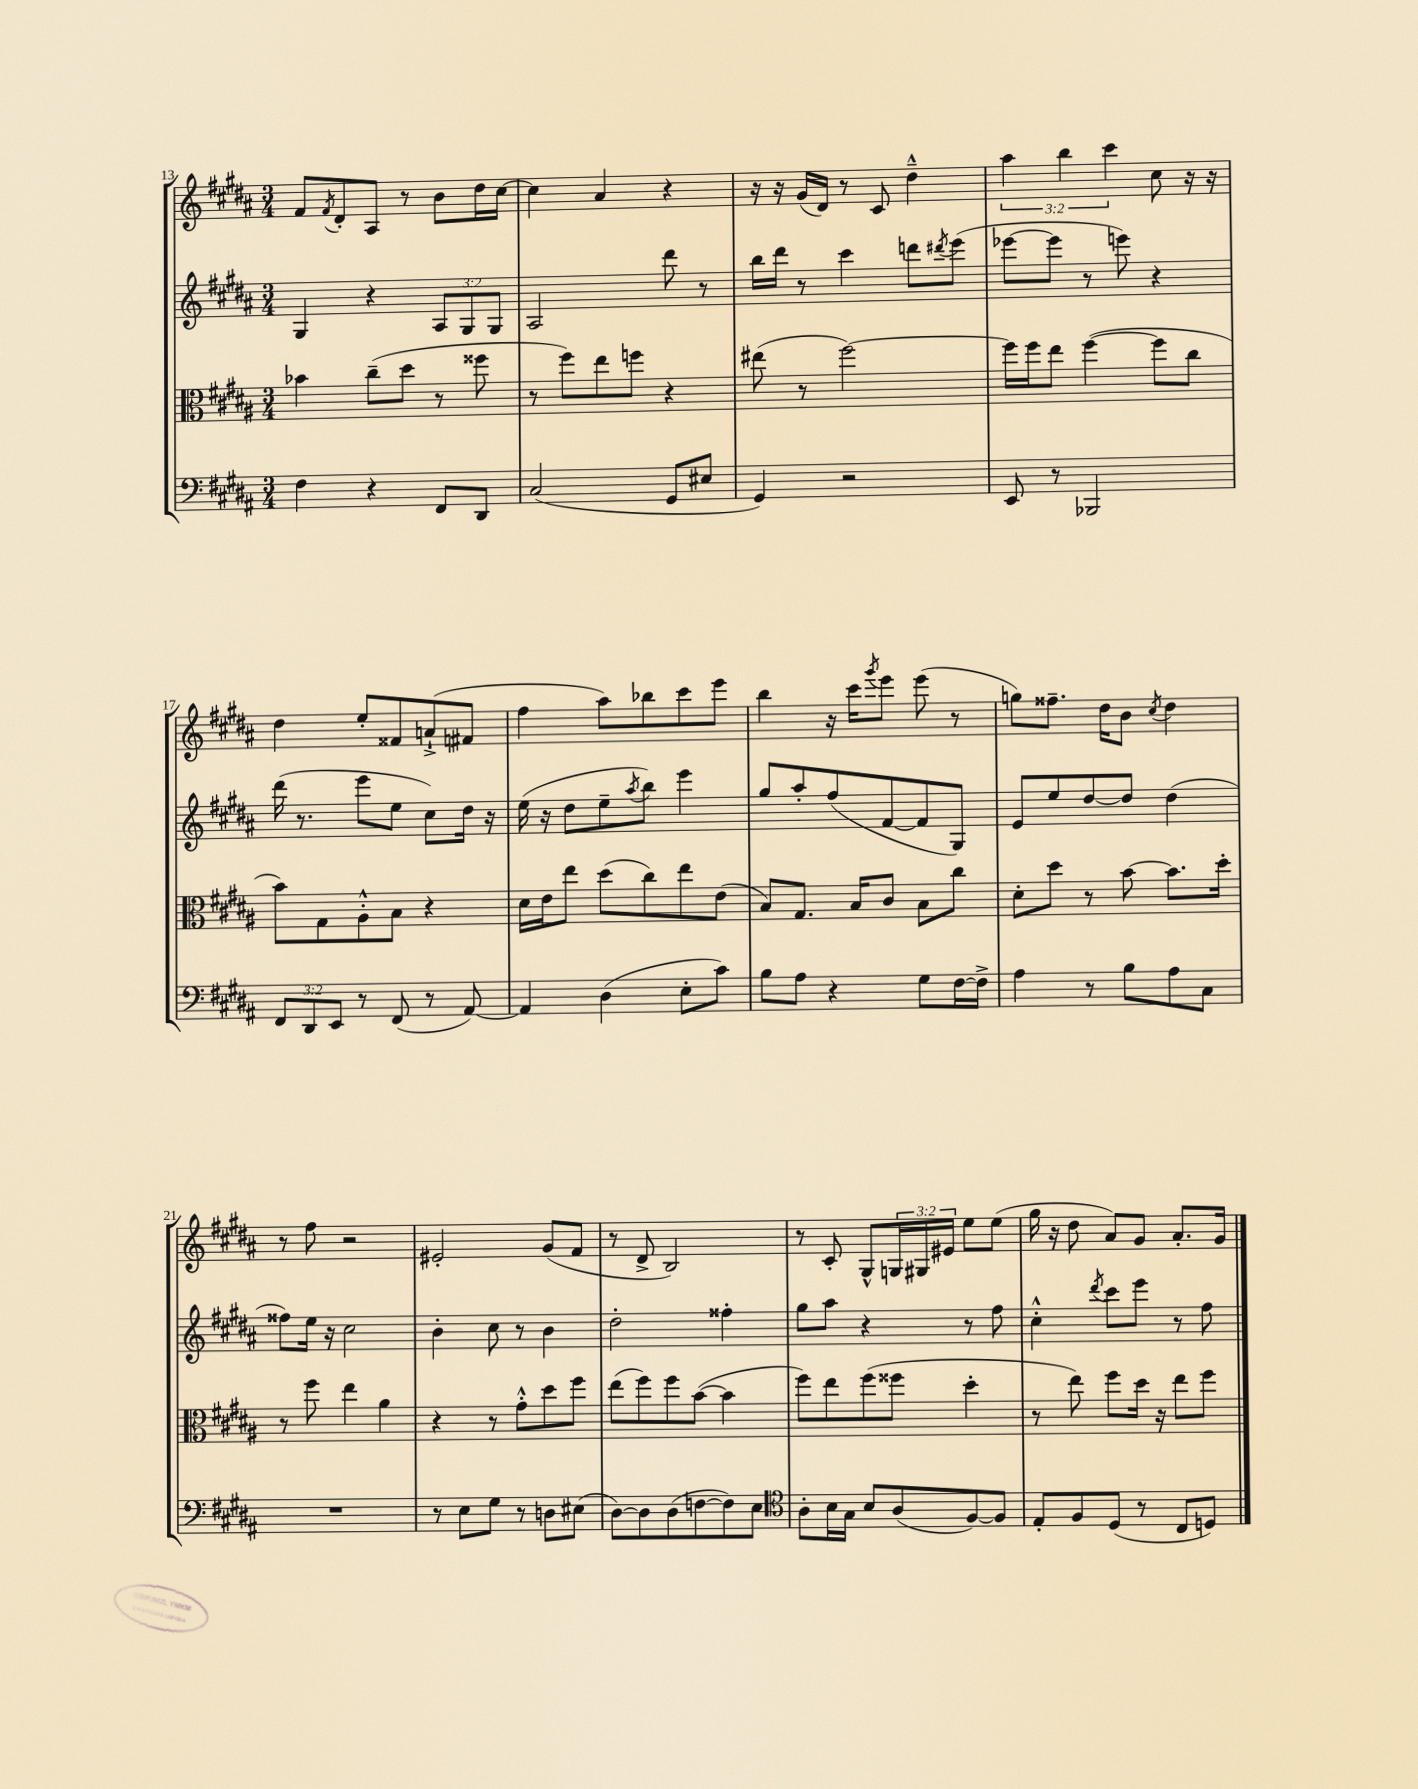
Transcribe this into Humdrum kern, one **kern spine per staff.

**kern	**kern	**kern	**kern
*staff4	*staff3	*staff2	*staff1
*clefF4	*clefC3	*clefG2	*clefG2
*k[f#c#g#d#a#]	*k[f#c#g#d#a#]	*k[f#c#g#d#a#]	*k[f#c#g#d#a#]
*M3/4	*M3/4	*M3/4	*M3/4
4F#	4b-	4G#	8f#
.	.	.	8qf#
.	.	.	8d#'
4r	(8cc#~	4r	8A#
.	8dd#	.	8r
8FF#	8r	12A#	8b
.	.	12G#	.
8DD#	8ff##	.	16dd#
.	.	12G#	.
.	.	.	[16cc#
=	=	=	=
(2C#	8r	2A#	4cc#]
.	8ff#)	.	.
.	8ee	.	4a#
.	8ff	.	.
8GG#	4r	8ddd#	4r
8E#	.	8r	.
=	=	=	=
4GG#)	(8ee#	16bb	16r
.	.	16ddd#	16r
.	8r	8r	(16g#
.	.	.	16d#)
2r	[2ff#)	4ccc#	8r
.	.	.	8c#
.	.	8ddd	4dd#~^^
.	.	8qddd#	.
.	.	(8eee	.
=	=	=	=
8EE	16ff#]	[8eee-	6aa#
.	16ff#	.	.
8r	8ee	8eee-]	.
.	.	.	6bb
2BBB-	([4ff#	8r	.
.	.	.	6ccc#
.	.	8eee)	.
.	8ff#]	4r	8cc#
.	8cc#	.	16r
.	.	.	16r
=	=	=	=
12FF#	8b)	(16ddd#	4dd#
.	.	8.r	.
12DD#	.	.	.
.	8G#	.	.
12EE	.	.	.
8r	8A#'^^	8eee	8ee'
(8FF#	8B	8ee	8f##
8r	4r	8cc#)	(8a`^
[8AA#)	.	16dd#	8f#
.	.	16r	.
=	=	=	=
4AA#]	16d#	(16ee	4ff#
.	16e	16r	.
.	8ee	8dd#	.
(4D#	(8dd#	8ee~	8aa#)
.	.	8qaa#	.
.	8cc#)	8bb)	8bb-
8E'	8ee	4eee	8ccc#
8c#)	(8e	.	8eee
=	=	=	=
8B	8B)	8gg#	4bb
8A#	8.G#	8aa#'	.
4r	.	(8ff#	16r
.	16B	.	16ccc#
.	.	.	8qggg#
.	8c#	[8f#	8eee
8G#	8B	8f#]	(8eee
[16F#	8cc#	8G#)	8r
16F#^]	.	.	.
=	=	=	=
4A#	8d#'	8e	8gg)
.	8dd#	8ee	8.ff##~
8r	8r	[8dd#	.
.	.	.	16dd#
8B	[8b	8dd#]	8b
.	.	.	8qcc#
8A#	8.b]	(4dd#	4dd#
8C#	.	.	.
.	16dd#'	.	.
=	=	=	=
2.r	8r	8ff##)	8r
.	8ff#	16ee	8ff#
.	.	16r	.
.	4ee	2cc#	2r
.	4a#	.	.
=	=	=	=
8r	4r	4b'	2e#'
8E	.	.	.
8G#	8r	8cc#	.
8r	8g#'^^	8r	.
8D	8dd#	4b	(8g#
(8E#	8ff#	.	8f#
=	=	=	=
[8D#)	(8ee	2dd#'	8r
8D#]	8ff#)	.	8d#^
(8D#	8ff#	.	2B)
[8F	([8b	.	.
8F])	4b]	4ff##'	.
8E	.	.	.
=	=	=	=
*clefC4	*	*	*
8A#'	8ff#)	8gg#	8r
16B	8ee	8aa#	8c#'
16G#	.	.	.
8B	(8ff#	4r	8G#^^
(8A#	8ff##	.	24G
.	.	.	24G#
.	.	.	24e#
[8F#)	4dd#'	8r	8ee
8F#]	.	8ff#	(8ee
=	=	=	=
8E'	8r	4cc#'^^	16gg#
.	.	.	16r
8F#	8ee)	.	8dd#
.	.	8qddd#	.
(8D#	8ff#	8ccc#	8a#)
8r	16dd#	8eee	8g#
.	16r	.	.
8C#	8ee	8r	8.a#'
8D)	8ff#	8ff#	.
.	.	.	16g#
==	==	==	==
*-	*-	*-	*-
